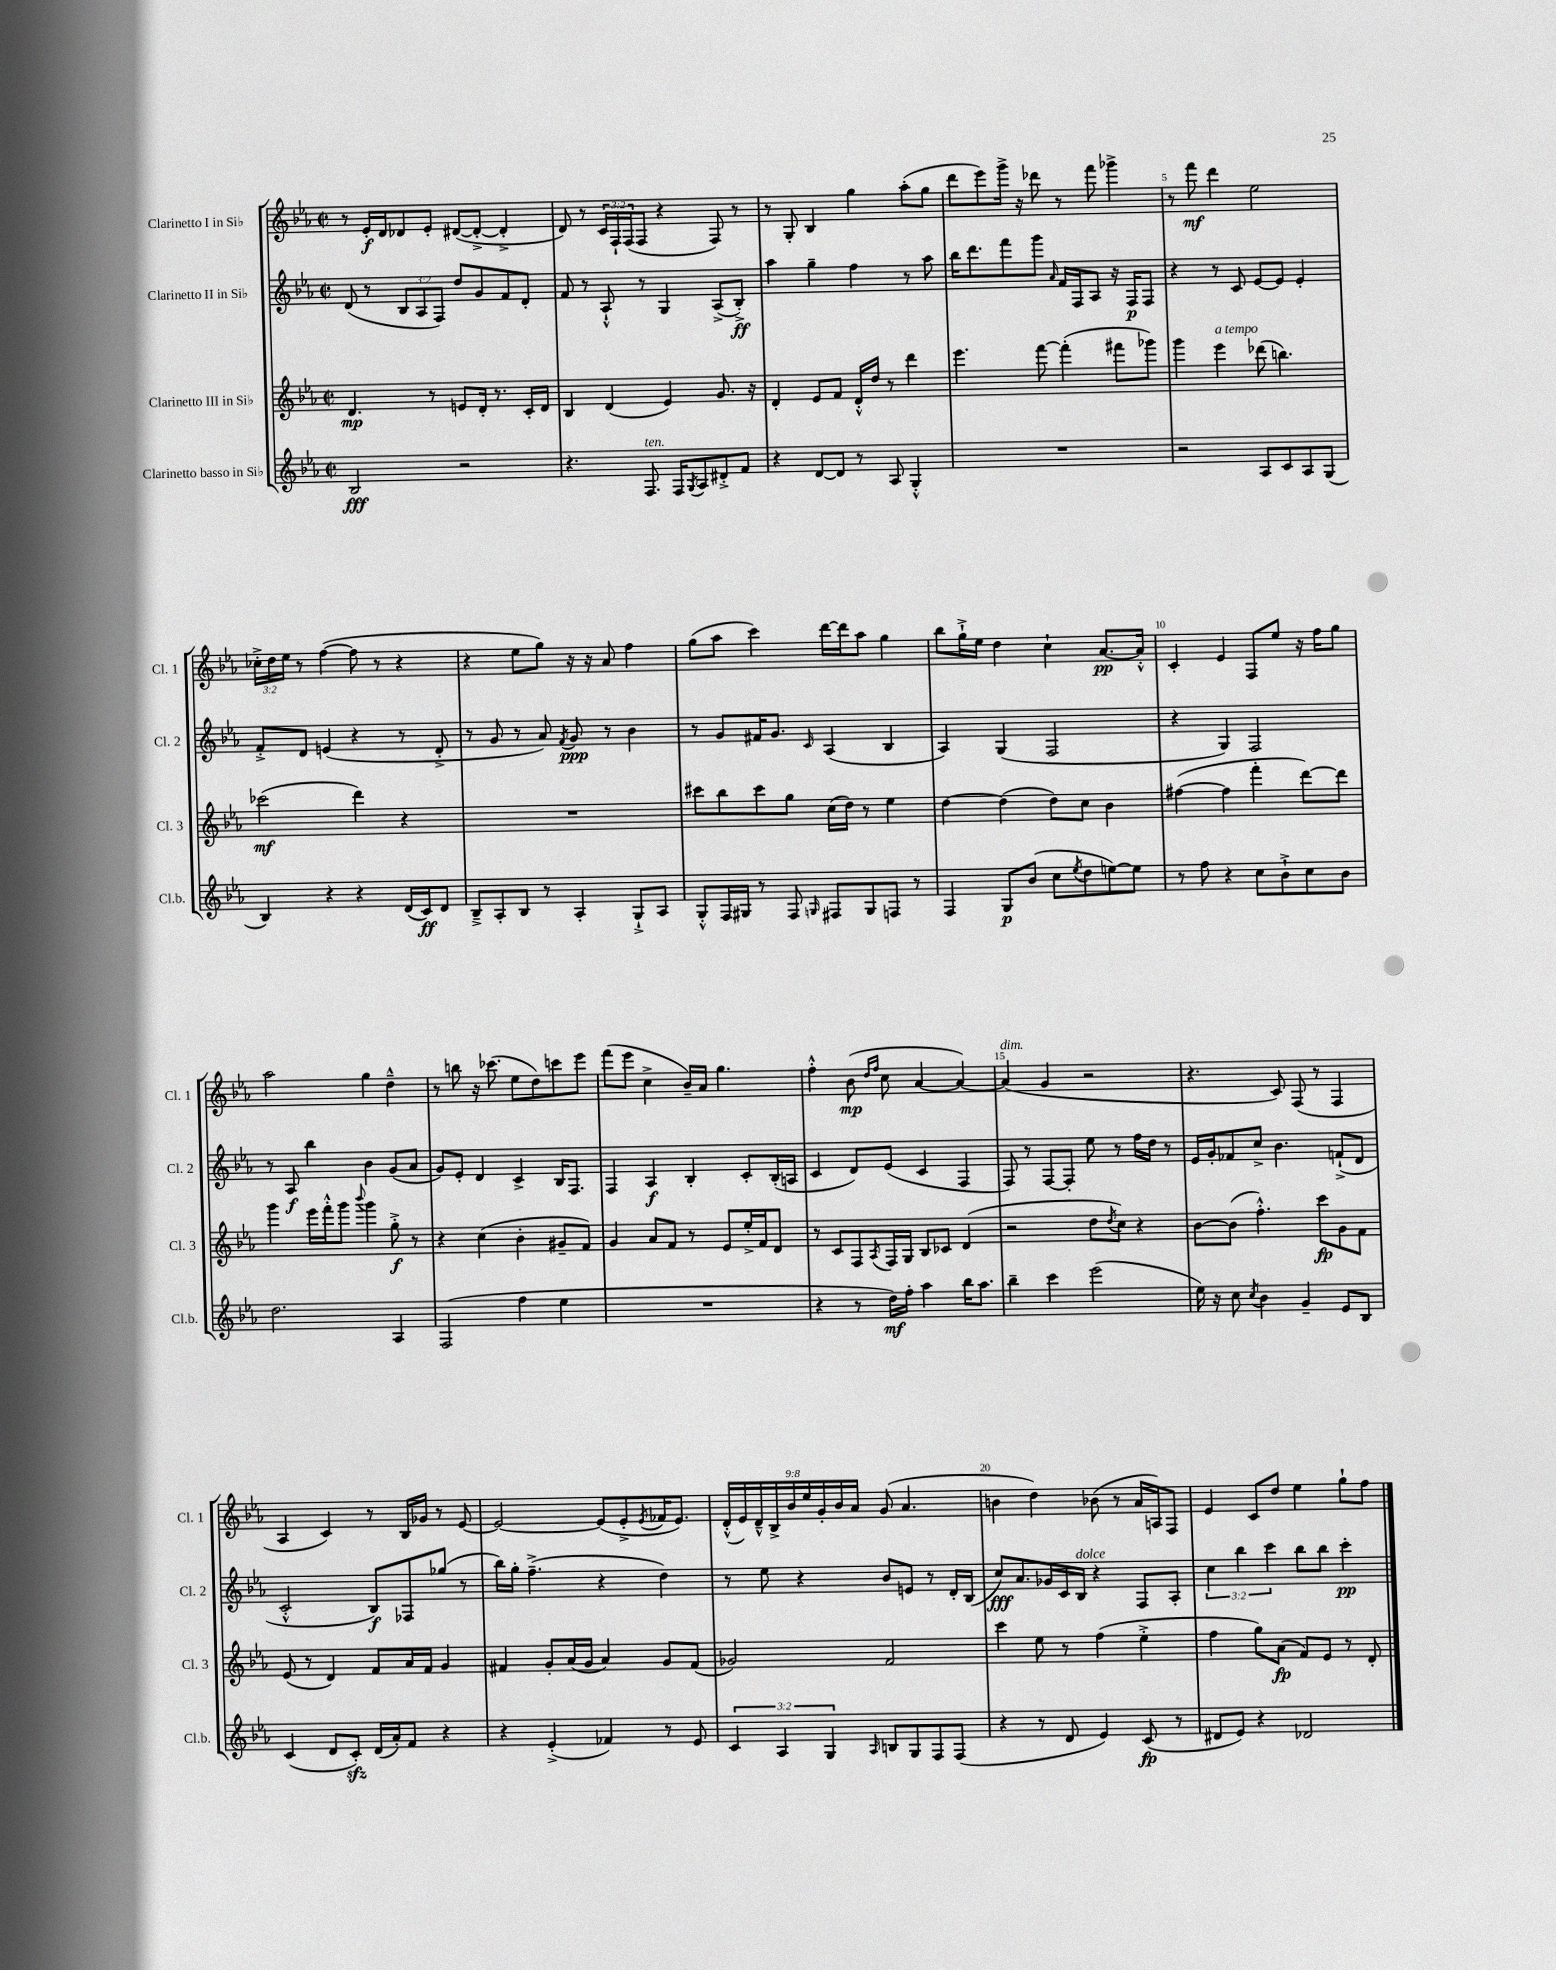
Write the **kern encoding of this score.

**kern	**dynam	**kern	**dynam	**kern	**dynam	**kern	**dynam
*part4	*part4	*part3	*part3	*part2	*part2	*part1	*part1
*staff4	*staff4	*staff3	*staff3	*staff2	*staff2	*staff1	*staff1
*I"Clarinetto basso in Si♭	*	*I"Clarinetto III in Si♭	*	*I"Clarinetto II in Si♭	*	*I"Clarinetto I in Si♭	*
*I'Cl.b.	*	*I'Cl. 3	*	*I'Cl. 2	*	*I'Cl. 1	*
*clefG2	*	*clefG2	*	*clefG2	*	*clefG2	*
*k[b-e-a-]	*	*k[b-e-a-]	*	*k[b-e-a-]	*	*k[b-e-a-]	*
*M2/2	*	*M2/2	*	*M2/2	*	*M2/2	*
*met(c|)	*	*met(c|)	*	*met(c|)	*	*met(c|)	*
=1	=1	=1	=1	=1	=1	=1	=1
2B-/	fff	4.d/	mp	(8d/	.	8r	.
.	.	.	.	8r	.	16e-'/LL	f
.	.	.	.	.	.	16d/J	.
.	.	.	.	12B-/L	.	8d-X/	.
.	.	.	.	12A-/	.	.	.
.	.	8r	.	.	.	8e-'/J	.
.	.	.	.	12F/J)	.	.	.
2r	.	8en/L	.	8dd/L	.	([8d#X/L	.
.	.	16d'/Jk	.	8g/	.	8d#'^/J_	.
.	.	8.r	.	.	.	.	.
.	.	.	.	8f/	.	4d#'^/]	.
.	.	16c'/LL	.	8d'/J	.	.	.
.	.	16d/JJ	.	.	.	.	.
=2	=2	=2	=2	=2	=2	=2	=2
4.r	.	4B-/	.	8f/	.	8d/)	.
.	.	.	.	8r	.	8r	.
.	.	(4d/	.	8A-`^^/	.	24c/LL	.
.	.	.	.	.	.	24F`/	.
.	.	.	.	.	.	(24F/J	.
!LO:TX:a:i:t=ten.	!	!	!	!	!	!	!
8.F/	.	.	.	8r	.	8F/J	.
.	.	4e-/)	.	4G/	.	4r	.
16F/KL	.	.	.	.	.	.	.
8qG/	.	.	.	.	.	.	.
8A-/	.	.	.	.	.	.	.
8d#X'^/	.	8.g/	.	(8A-^/L	.	8F/)	.
8f/J	.	.	.	8B-'^/J)	ff	8r	.
.	.	16r	.	.	.	.	.
=3	=3	=3	=3	=3	=3	=3	=3
4r	.	4d'/	.	4aa-\	.	8r	.
.	.	.	.	.	.	8G'/	.
[8d/L	.	8e-/L	.	4gg~\	.	4B-/	.
8d/J]	.	8f/J	.	.	.	.	.
8r	.	16d'^^/LL	.	4ff\	.	4gg\	.
.	.	16dd/JJ	.	.	.	.	.
8A-/	.	8r	.	.	.	.	.
4G'^^/	.	4ddd\	.	8r	.	(8aa-'\L	.
.	.	.	.	8aa-\	.	8gg\J	.
=4	=4	=4	=4	=4	=4	=4	=4
1r	.	4.eee-\	.	16bb-\KL	.	8ddd\L	.
.	.	.	.	8.ddd\	.	.	.
.	.	.	.	.	.	8eee-\)	.
.	.	.	.	8fff\	.	16ggg^\Jk	.
.	.	.	.	.	.	16r	.
.	.	[8fff\	.	8ggg\J	.	8ddd-X\	.
.	.	.	.	16qqa-/	.	.	.
.	.	(4fff'\]	.	16f/LL	.	8r	.
.	.	.	.	16F/J	.	.	.
.	.	.	.	8A-/J	.	8fff\	.
.	.	8fff#X\L	.	16r	.	4ggg-X^\	.
.	.	.	.	16F/KL	p	.	.
.	.	8ggg-X\J)	.	8F/J	.	.	.
=5	=5	=5	=5	=5	=5	=5	=5
2r	.	4ggg\	.	4r	.	8r	.
.	.	.	.	.	.	8fff\	mf
!	!	!LO:TX:a:i:t=a tempo	!	!	!	!	!
.	.	4eee-\	.	8r	.	4ddd\	.
.	.	.	.	8c/	.	.	.
8A-/L	.	(8ddd-X\	.	[8e-/L	.	2ee-\	.
8c/	.	4.bbn\)	.	8e-/J]	.	.	.
8A-/	.	.	.	4e-'/	.	.	.
(8G/J	.	.	.	.	.	.	.
!!LO:LB:g=z
=6	=6	=6	=6	=6	=6	=6	=6
4B-/)	.	(2ccc-X\	mf	8f'^/L	.	24cc-X'^\LL	.
.	.	.	.	.	.	24dd\	.
.	.	.	.	.	.	24ee-\JJ	.
.	.	.	.	8d/J	.	8r	.
4r	.	.	.	(4en/	.	([4ff\	.
4r	.	4ddd\)	.	4r	.	8ff\]	.
.	.	.	.	.	.	8r	.
(16d/LL	.	4r	.	8r	.	4r	.
16c/J)	ff	.	.	.	.	.	.
8d/J	.	.	.	8d'^/	.	.	.
=7	=7	=7	=7	=7	=7	=7	=7
8B-~^/L	.	1r	.	8r	.	4r	.
8A-'/	.	.	.	8g/	.	.	.
8B-/J	.	.	.	8r	.	8ee-\L	.
8r	.	.	.	8a-/)	.	8gg\J)	.
.	.	.	.	8qf/	.	.	.
4A-'/	.	.	.	8g/	ppp	16r	.
.	.	.	.	.	.	16r	.
.	.	.	.	8r	.	8a-/	.
8G`^/L	.	.	.	4b-\	.	4ff\	.
8A-/J	.	.	.	.	.	.	.
=8	=8	=8	=8	=8	=8	=8	=8
8G'^^/L	.	8ccc#X\L	.	8r	.	(8gg\L	.
16F/L	.	8bb-\	.	8g/L	.	8aa-\J	.
16G#X/JJ	.	.	.	.	.	.	.
8r	.	8ccc#\	.	16f#X/K	.	4ccc\)	.
.	.	.	.	8.g/J	.	.	.
8F/	.	8gg\J	.	.	.	.	.
16qqGn/	.	.	.	16qqc/	.	.	.
8F#X/L	.	(16cc\LL	.	(4A-/	.	[16ddd\LL	.
.	.	16dd\JJ)	.	.	.	16ddd\J]	.
8G/	.	8r	.	.	.	8aa-\J	.
8Fn/J	.	4ee-\	.	4B-/	.	4gg\	.
8r	.	.	.	.	.	.	.
=9	=9	=9	=9	=9	=9	=9	=9
4F/	.	[4dd\	.	4A-/)	.	8bb-\L	.
.	.	.	.	.	.	16gg`^\L	.
.	.	.	.	.	.	16ee-\JJ	.
8G/L	p	(4dd\]	.	(4G/	.	4dd\	.
(8b-/J	.	.	.	.	.	.	.
8cc\L	.	8dd\L)	.	2F/	.	4cc`\	.
8qee-/	.	.	.	.	.	.	.
8dd\	.	8cc\J	.	.	.	.	.
[8een\)	.	4b-\	.	.	.	[8.a-/L	pp
8ee\J]	.	.	.	.	.	.	.
.	.	.	.	.	.	16a-'^^/Jk]	.
=10	=10	=10	=10	=10	=10	=10	=10
8r	.	([4ff#X\	.	4r	.	4c'/	.
8ff\	.	.	.	.	.	.	.
4r	.	4ff#\]	.	4G/)	.	4e-/	.
8cc\L	.	4fff'\	.	2F/	.	8F/L	.
8b-`^\	.	.	.	.	.	8ee-/J	.
8cc\	.	[8ddd\L)	.	.	.	16r	.
.	.	.	.	.	.	16ff\KL	.
8b-\J	.	8ddd\J]	.	.	.	8gg\J	.
!!LO:LB:g=z
=11	=11	=11	=11	=11	=11	=11	=11
2.dd\	.	4ggg\	.	8r	.	2aa-\	.
.	.	.	.	8A-/	f	.	.
.	.	16eee-\LL	.	4bb-\	.	.	.
.	.	16fff'^^\J	.	.	.	.	.
.	.	8ggg\J	.	.	.	.	.
.	.	8qqbbb-/	.	.	.	.	.
.	.	4ggg\	.	4b-\	.	4gg\	.
4A-/	.	8gg'^\	f	(8g/L	.	4dd~^^\	.
.	.	8r	.	8a-/J	.	.	.
=12	=12	=12	=12	=12	=12	=12	=12
(2F/	.	4r	.	8g/L)	.	8r	.
.	.	.	.	8e-'/J	.	8bbn\	.
.	.	(4cc\	.	4d/	.	16r	.
.	.	.	.	.	.	(8.ccc-X\	.
4ff\	.	4b-'\	.	4c^/	.	8ee-\L	.
.	.	.	.	.	.	8dd\)	.
4ee-\	.	8g#X~/L	.	16B-/KL	.	8cccn\	.
.	.	.	.	8.F/J	.	.	.
.	.	8f/J)	.	.	.	8eee-\J	.
=13	=13	=13	=13	=13	=13	=13	=13
1r	.	4g/	.	4F/	.	(8fff\L	.
.	.	.	.	.	.	8eee-\J	.
.	.	8a-/L	.	4A-/	f	4cc^\	.
.	.	8f/J	.	.	.	.	.
.	.	8r	.	4B-'/	.	16b-~/LL)	.
.	.	.	.	.	.	16a-/JJ	.
.	.	8e-/L	.	.	.	4.gg\	.
.	.	16ee-'^/L	.	8c'/L	.	.	.
.	.	16f/J	.	.	.	.	.
.	.	8d/J	.	(16B-'/L	.	.	.
.	.	.	.	16An/JJ	.	.	.
=14	=14	=14	=14	=14	=14	=14	=14
4r	.	8r	.	4c/	.	4ff'^^\	.
.	.	8c/L	.	.	.	.	.
8r	.	8F/	.	8d/L)	.	(8b-\	mp
.	.	.	.	.	.	16qqdd/LL	.
.	.	8qA-/	.	.	.	16qqff/JJ	.
16dd\LL)	mf	16F/L	.	(8e-/J	.	8cc\	.
16ff'\JJ	.	16G/JJ	.	.	.	.	.
4aa-\	.	8B-/L	.	4c/	.	[4a-/	.
.	.	8c-X/J	.	.	.	.	.
16bb-\KL	.	(4d/	.	4F/	.	4a-/_)	.
8.aa-\J	.	.	.	.	.	.	.
=15	=15	=15	=15	=15	=15	=15	=15
!	!	!	!	!	!	!LO:TX:a:i:t=dim.	!
4bb-~\	.	2r	.	8F/)	.	(4a-/]	.
.	.	.	.	8r	.	.	.
4ccc\	.	.	.	[8F/L	.	4g/	.
.	.	.	.	8F'/J]	.	.	.
(2eee-\	.	8dd\L	.	8ee-\	.	2r	.
.	.	8qdd/	.	.	.	.	.
.	.	8cc\J)	.	8r	.	.	.
.	.	4r	.	16ff\LL	.	.	.
.	.	.	.	16dd\JJ	.	.	.
.	.	.	.	8r	.	.	.
=16	=16	=16	=16	=16	=16	=16	=16
16ee-\)	.	[8b-\L	.	16e-/LL	.	4.r	.
16r	.	.	.	16g'/J	.	.	.
8cc\	.	(8b-\J]	.	8f-X/	.	.	.
8qcc/	.	.	.	.	.	.	.
4b-\	.	4.ff'^^\)	.	8cc^/J	.	.	.
.	.	.	.	4.b-\	.	8c/)	.
4g~/	.	.	.	.	.	(8F/	.
.	.	8ccc\L	fp	.	.	8r	.
8e-/L	.	8g\	.	(8fn`^/L	.	4F/	.
8B-/J	.	8f\J	.	8d/J	.	.	.
!!LO:LB:g=z
=17	=17	=17	=17	=17	=17	=17	=17
(4c/	.	(8e-/	.	2c'^^/	.	4A-/	.
.	.	8r	.	.	.	.	.
8d/L	.	4d/)	.	.	.	4c/)	.
8czz'/J)	.	.	.	.	.	.	.
(16d/LL	.	8f/L	.	8B-/L)	f	8r	.
16a-'/J)	.	.	.	.	.	.	.
8f/J	.	16a-/L	.	8F-X/	.	16B-/LL	.
.	.	16f/JJ	.	.	.	16g-X/JJ	.
4r	.	4g/	.	(8gg-X/J	.	8r	.
.	.	.	.	8r	.	[8e-/	.
=18	=18	=18	=18	=18	=18	=18	=18
4r	.	4f#X/	.	16bb-\LL)	.	2e-/_	.
.	.	.	.	16gg'\JJ	.	.	.
.	.	.	.	(4.ff~^\	.	.	.
(4e-'^/	.	8g'/L	.	.	.	.	.
.	.	(16a-/L	.	.	.	.	.
.	.	16g/JJ	.	.	.	.	.
4f-X/)	.	4a-/)	.	4r	.	(8e-/L]	.
.	.	.	.	.	.	8e-'^/	.
.	.	.	.	.	.	8qe-/	.
8r	.	8g/L	.	4dd\)	.	16f-X/K	.
.	.	.	.	.	.	8.e-/J)	.
8e-/	.	(8f#/J	.	.	.	.	.
=19	=19	=19	=19	=19	=19	=19	=19
6c/	.	2g-X/)	.	8r	.	(18d'^^/LL	.
.	.	.	.	.	.	18e-/)	.
.	.	.	.	.	.	18d~^^/	.
.	.	.	.	8ee-\	.	.	.
6A-/	.	.	.	.	.	18B-^/	.
.	.	.	.	.	.	18b-/	.
.	.	.	.	4r	.	.	.
.	.	.	.	.	.	18ee-/	.
6G/	.	.	.	.	.	18g'/	.
.	.	.	.	.	.	18b-/	.
.	.	.	.	.	.	18a-/JJ	.
16qqA-/	.	.	.	.	.	.	.
8Bn/L	.	2f/	.	8b-/L	.	(8g/	.
8G/	.	.	.	8en/J	.	4.a-/	.
8F/	.	.	.	8r	.	.	.
(8F/J	.	.	.	16d'/LL	.	.	.
.	.	.	.	(16B-/JJ	.	.	.
=20	=20	=20	=20	=20	=20	=20	=20
4r	.	4ccc\	.	8cc/L)	fff	4bn\	.
.	.	.	.	8.a-/	.	.	.
8r	.	8ee-\	.	.	.	4dd\)	.
.	.	.	.	16g-X/L	.	.	.
8d/	.	8r	.	16c/	.	.	.
!	!	!	!	!LO:TX:a:i:t=dolce	!	!	!
.	.	.	.	16B-/JJ	.	.	.
4e-/)	.	(4ff\	.	4r	.	(8b-X\	.
.	.	.	.	.	.	8r	.
(8c/	fp	4ee-'^\	.	8F/L	.	16a-/LL	.
.	.	.	.	.	.	16An/J)	.
8r	.	.	.	8A-'/J	.	8F/J	.
=21	=21	=21	=21	=21	=21	=21	=21
8d#X/L	.	4ff\	.	6cc\	.	4e-/	.
8e-/J)	.	.	.	.	.	.	.
.	.	.	.	6bb-\	.	.	.
4r	.	8gg\L)	.	.	.	8c/L	.
.	.	.	.	6ccc\	.	.	.
.	.	(8a-\J	fp	.	.	8dd/J	.
2d-X/	.	8f/L)	.	8bb-\L	.	4ee-\	.
.	.	8e-/J	.	8bb-\J	.	.	.
.	.	8r	.	4ccc'\	pp	8gg`\L	.
.	.	8d'/	.	.	.	8ff\J	.
==	==	==	==	==	==	==	==
*-	*-	*-	*-	*-	*-	*-	*-
